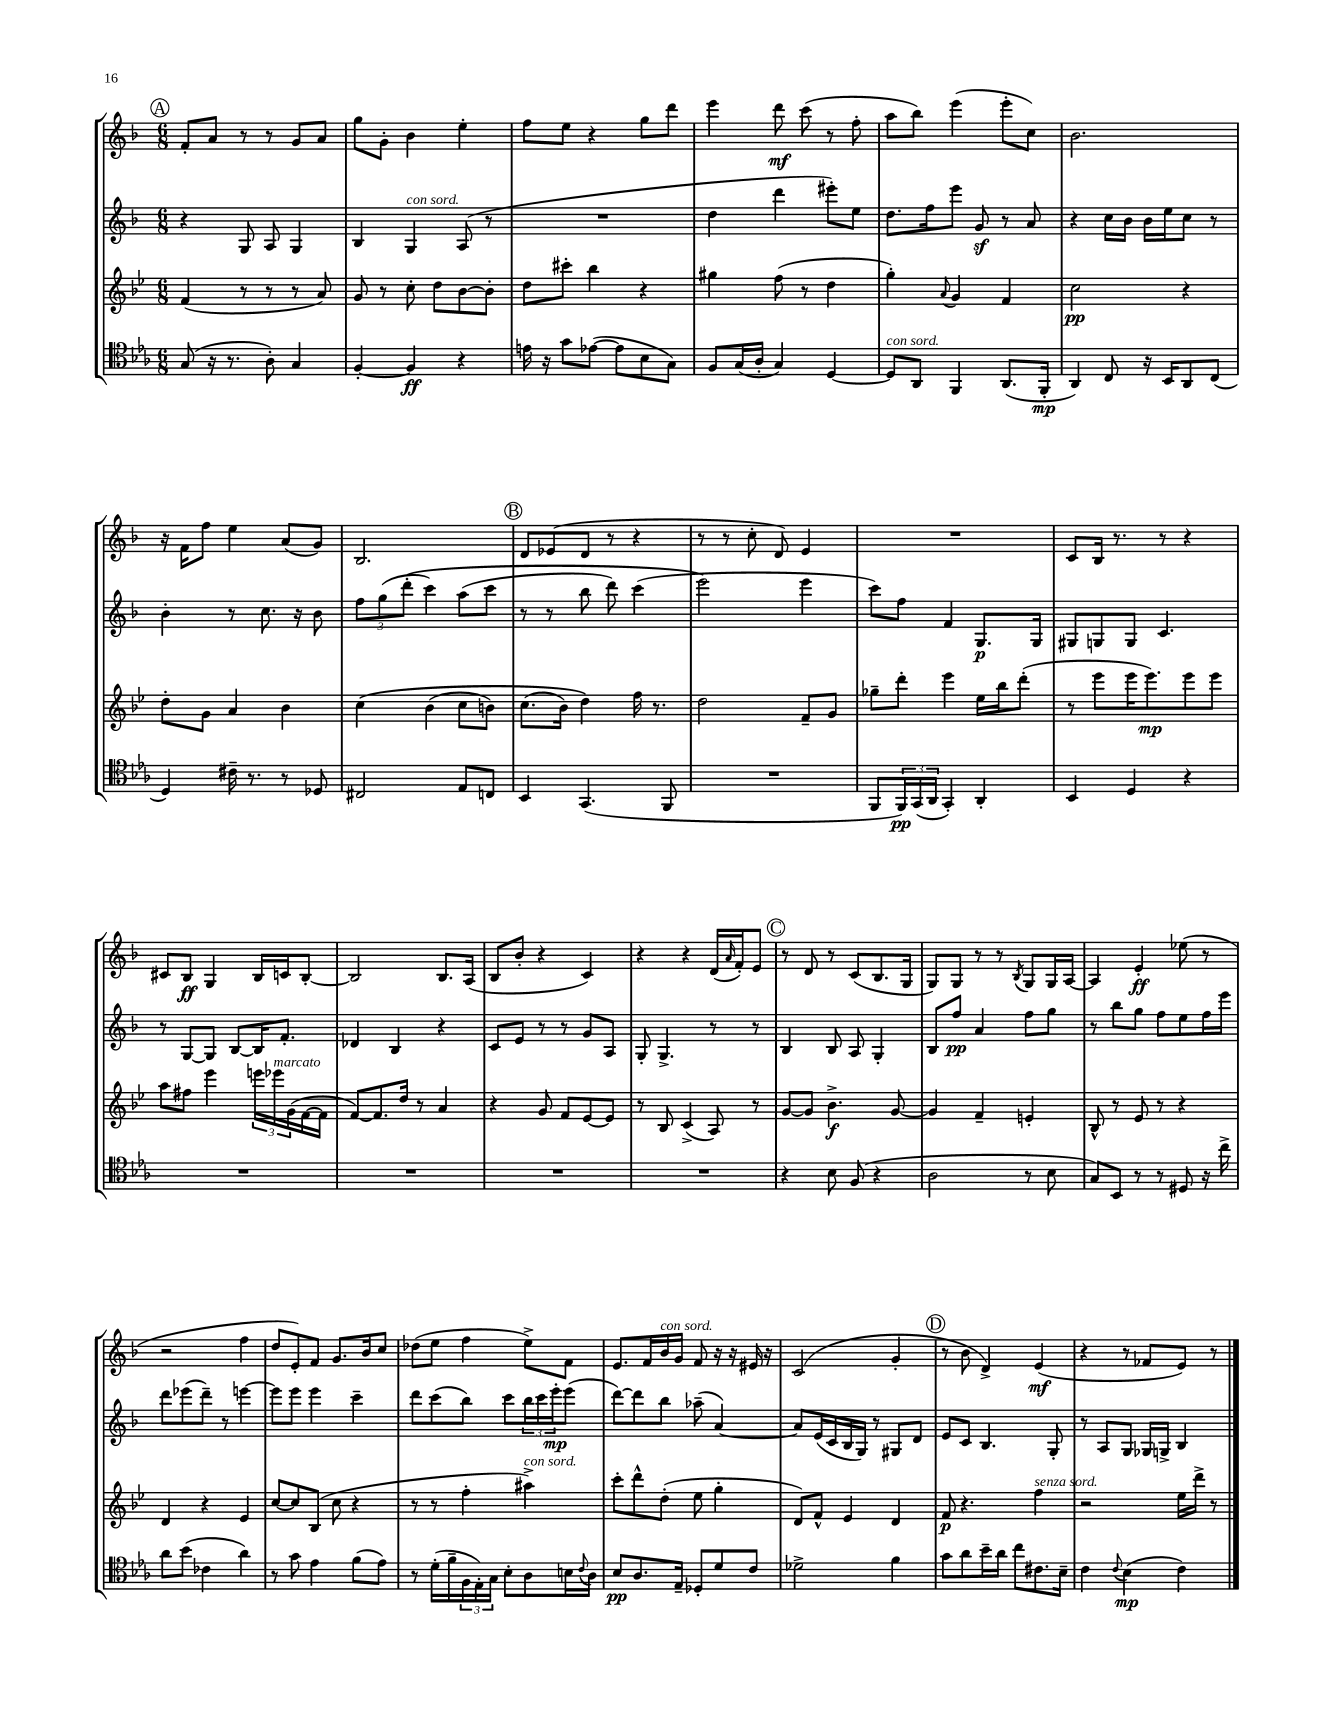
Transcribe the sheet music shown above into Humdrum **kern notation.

**kern	**kern	**kern	**kern
*staff4	*staff3	*staff2	*staff1
*clefC4	*clefG2	*clefG2	*clefG2
*k[b-e-a-]	*k[b-e-]	*k[b-]	*k[b-]
*M6/8	*M6/8	*M6/8	*M6/8
(8G	(4f	4r	8f'
16r	.	.	8a
8.r	.	.	.
.	8r	8G	8r
8A-')	8r	8A	8r
4G	8r	4G	8g
.	8a)	.	8a
=	=	=	=
[4F'	8g	4B-	8gg
.	8r	.	8g'
4F]	8cc'	4G	4b-
.	8dd	.	.
4r	[8b-	(8A	4ee'
.	8b-']	8r	.
=	=	=	=
16e	8dd	2.r	8ff
16r	.	.	.
8g	8ccc#'	.	8ee
([8e-	4bb-	.	4r
8e-]	.	.	.
8B-	4r	.	8gg
8G)	.	.	8ddd
=	=	=	=
8F	4gg#	4dd	4eee
(16G	.	.	.
16A-'	.	.	.
4G)	(8ff	4ddd	8ddd
.	8r	.	(8ccc
[4D	4dd	8eee#')	8r
.	.	8ee	8ff'
=	=	=	=
8D]	4gg')	8.dd	8aa
8AA-	.	.	8bb-)
.	.	16ff	.
.	8qqa	.	.
4FF	4g	8eee	(4eee
.	.	8g	.
(8.AA-	4f	8r	8eee'
.	.	8a	8cc)
16FF'	.	.	.
=	=	=	=
4AA-)	2cc	4r	2.b-
8C	.	16cc	.
.	.	16b-	.
16r	.	16b-	.
16BB-	.	16ee	.
8AA-	4r	8cc	.
(8C	.	8r	.
=	=	=	=
4D)	8dd'	4b-'	16r
.	.	.	16f
.	8g	.	8ff
16c#~	4a	8r	4ee
8.r	.	.	.
.	.	8.cc	.
8r	4b-	.	(8a
.	.	16r	.
8D-	.	8b-	8g)
=	=	=	=
2C#	&(4cc	12ff	2.B-
.	.	(12gg	.
.	.	&(12ddd'	.
.	(4b-	4ccc)	.
8E-	8cc	(8aa	.
8C	8b)	8ccc	.
=	=	=	=
4BB-	(8.cc	8r	8d
.	.	8r	(8e-
.	16b-)	.	.
(4.GG	4dd&)	8bb-	8d
.	.	8ddd)	8r
.	16ff	(4ccc	4r
.	8.r	.	.
8FF	.	.	.
=	=	=	=
2.r	2dd	2eee&)	8r
.	.	.	8r
.	.	.	8cc'
.	.	.	8d)
.	8f~	4eee	4e
.	8g	.	.
=	=	=	=
8FF	8gg-~	8ccc)	2.r
24FF)	8ddd'	8ff	.
(24GG	.	.	.
24AA-	.	.	.
4GG')	4eee-	4f	.
4AA-'	16ee-	8.G	.
.	16bb-	.	.
.	(8ddd'	.	.
.	.	16G	.
=	=	=	=
4BB-	8r	8G#	8c
.	8eee-	8G	16B-
.	.	.	8.r
4D	16eee-	8G	.
.	8.eee-)	.	.
.	.	4.c	8r
4r	8eee-	.	4r
.	8eee-	.	.
=	=	=	=
2.r	8aa	8r	8c#
.	8ff#	[8G	8B-
.	4eee-	8G]	4G
.	.	[8B-	.
.	24eee	16B-]	16B-
.	24eee-	.	.
.	.	8.f'	16c
.	(24g	.	.
.	[16f	.	[8B-'
.	16f]	.	.
=	=	=	=
2.r	[8f)	4d-	2B-]
.	8.f]	.	.
.	.	4B-	.
.	16dd	.	.
.	8r	.	.
.	4a	4r	8.B-
.	.	.	(16A
=	=	=	=
2.r	4r	8c	8B-
.	.	8e	8b-'
.	8g	8r	4r
.	8f	8r	.
.	[8e-	8g	4c)
.	8e-]	8A	.
=	=	=	=
2.r	8r	8G'	4r
.	8B-	4.G^	.
.	(4c^	.	4r
.	8A)	8r	(16d
.	.	.	16qqa
.	.	.	16f')
.	8r	8r	8e
=	=	=	=
4r	[8g	4B-	8r
.	8g]	.	8d
8B-	4.b-^	8B-	8r
(8F	.	8A	(8c
4r	.	4G'	8.B-
.	[8g	.	.
.	.	.	16G
=	=	=	=
2A-	4g]	8B-	8G)
.	.	8ff	8G
.	4f~	4a	8r
.	.	.	8r
.	.	.	8qB-
8r	4e'	8ff	8G
8B-	.	8gg	16G
.	.	.	[16A
=	=	=	=
8G)	8B-^^	8r	4A]
8BB-	8r	8bb-	.
8r	8e-	8gg	4e'
8r	8r	8ff	.
8D#	4r	8ee	(8ee-
16r	.	16ff	8r
16cc^	.	16eee	.
=	=	=	=
8a-	4d	8ddd	2r
(8b-	.	(8eee-	.
4c-	4r	8ddd~)	.
.	.	8r	.
4a-)	4e-	[4eee	4ff
=	=	=	=
8r	[8cc	8eee]	8dd
8g	8cc]	8eee	8e')
4e-	(8B-	4eee	8f
.	8cc	.	8.g
(8f	4r	4ccc~	.
.	.	.	16b-
8e-)	.	.	8cc
=	=	=	=
8r	8r	8ddd	(8dd-
(16d'	8r	(8ccc	8ee
16f~	.	.	.
24F	4ff'	8bb-)	4ff
24E-')	.	.	.
24G	.	.	.
8B-'	.	8ccc	.
8A-	4aa#^)	24bb-	8ee^)
.	.	24ccc	.
.	.	24eee'	.
16B	.	(8eee	8f
8qqc	.	.	.
16A-	.	.	.
=	=	=	=
8B-	8ccc'	[8ddd)	8.e
8.A-	8ddd^^	8ddd]	.
.	.	.	16f
.	(8dd'	8bb-	16b-
16E-~	.	.	16g
8D-'	8ee-	(8aa-~	8f
8d	4gg'	[4a)	16r
.	.	.	16r
8c	.	.	16e#
.	.	.	16r
=	=	=	=
2d-^	8d)	8a]	(2c
.	8f^^	(16e	.
.	.	16c	.
.	4e-	16B-	.
.	.	16G)	.
.	.	8r	.
4f	4d	8G#	4g'
.	.	8d	.
=	=	=	=
8g	8f	8e	8r
8a-	4.r	8c	8b-
16b-~	.	4.B-	4d^)
16a-	.	.	.
8cc	.	.	.
8.c#	4ff	.	(4e
.	.	8G'	.
16B-~	.	.	.
=	=	=	=
4c	2r	8r	4r
.	.	8A	.
8qqc	.	.	.
(4B-	.	8G	8r
.	.	16G-	8f-
.	.	16G^	.
4c)	16ee-	4B-	8e)
.	16ddd^	.	.
.	8r	.	8r
==	==	==	==
*-	*-	*-	*-
